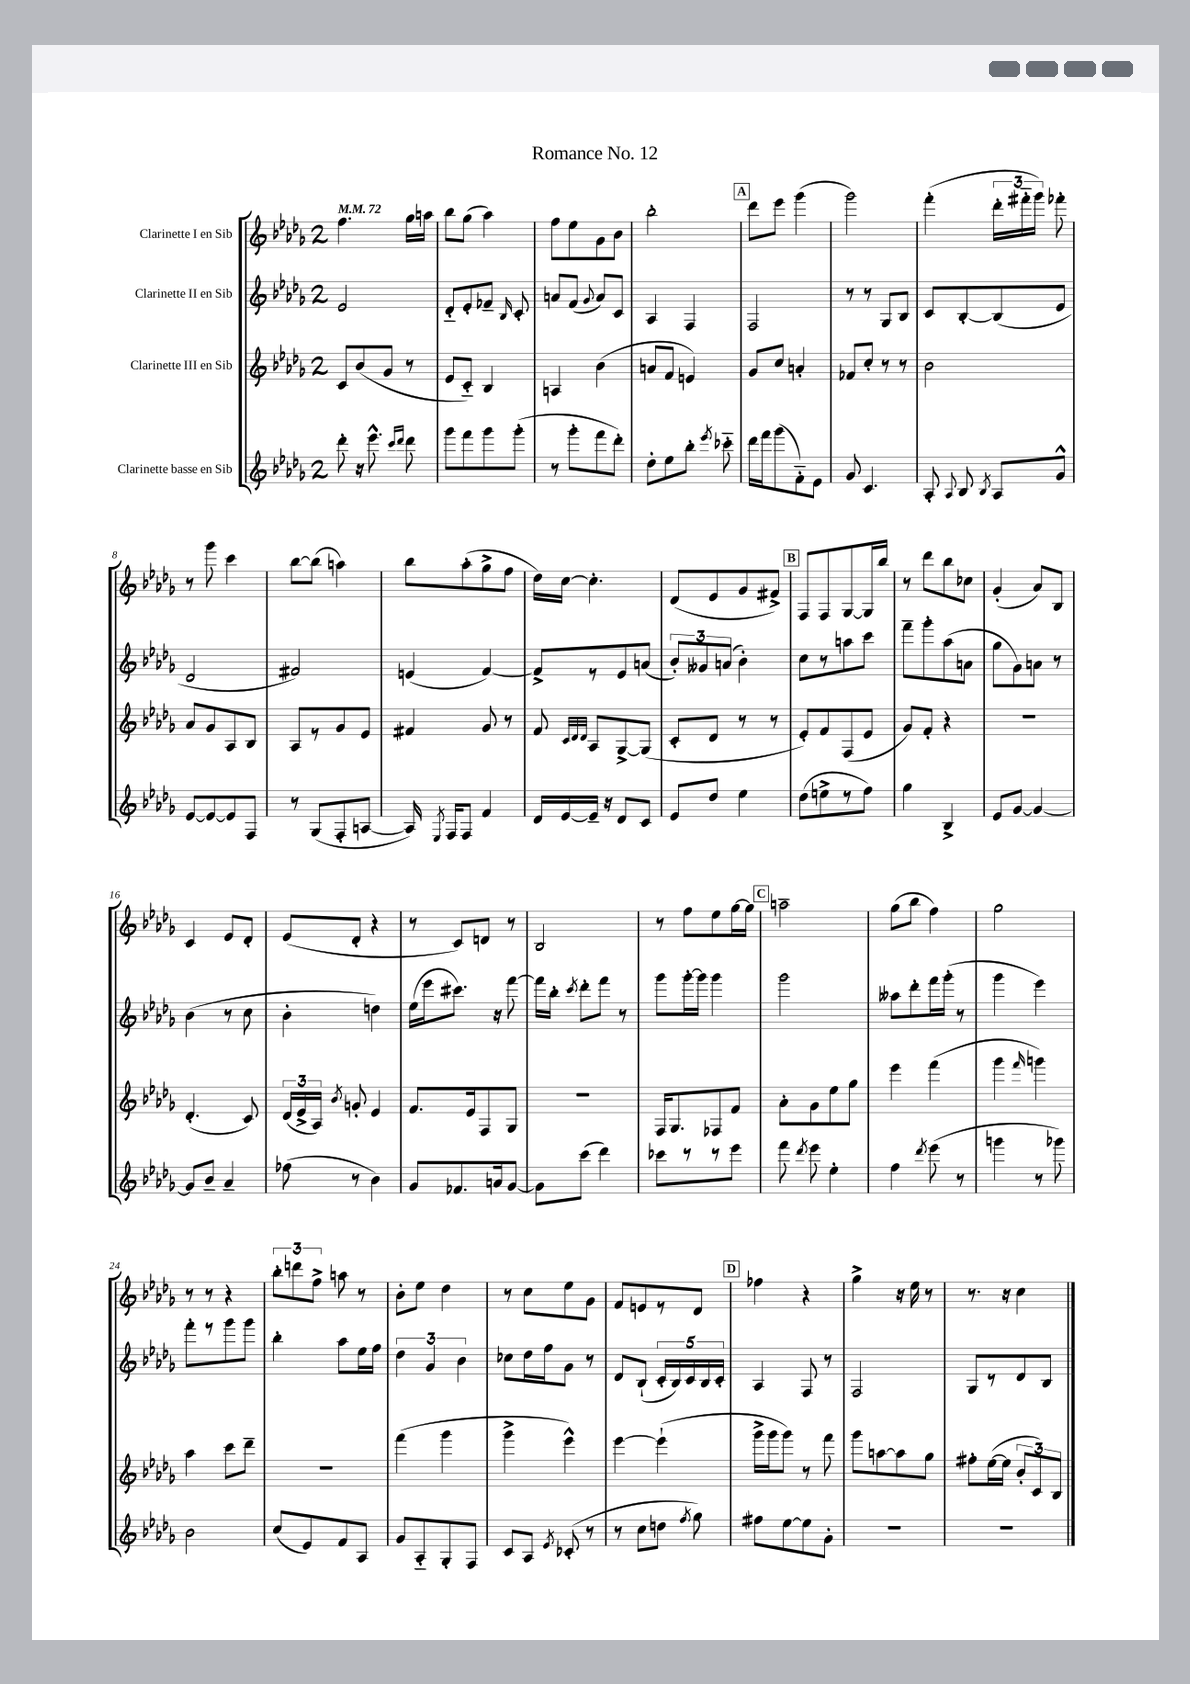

**kern	**kern	**kern	**kern
*staff4	*staff3	*staff2	*staff1
*clefG2	*clefG2	*clefG2	*clefG2
*k[b-e-a-d-g-]	*k[b-e-a-d-g-]	*k[b-e-a-d-g-]	*k[b-e-a-d-g-]
*M2/4	*M2/4	*M2/4	*M2/4
*MM72	*MM72	*MM72	*MM72
8ddd-'	8c	2e-	4.ff
16r	(8b-	.	.
8.eee-^^	.	.	.
.	8g-	.	.
16qqccc	.	.	.
16qqddd-	.	.	.
8ddd-	8r	.	16gg-
.	.	.	16aa
=	=	=	=
8ggg-	8e-	8d-'~	8bb-
8fff	8c'~)	8e-'	(8gg-
8ggg-	4B-	8f-~	4aa-)
.	.	16qqB-	.
(8ggg-'	.	8c'	.
=	=	=	=
8r	4A	8a	8ff
8ggg-'	.	(8f	8ee-
.	.	8qqg-	.
8fff	(4b-	8a)	8g-
8ddd-')	.	8c	8b-
=	=	=	=
8dd-'	8a	4A-	2bb-'
8ee-	8f	.	.
8bb-'	4e)	4F	.
8qeee-	.	.	.
8ccc-'~	.	.	.
=	=	=	=
16ddd-	8g-	2F	8ddd-
16fff	.	.	.
(8ggg-	8cc	.	8eee-
8f'~)	4a'	.	(4ggg-
8e-	.	.	.
=	=	=	=
8g-	8f-	8r	2ggg-)
4.c	8cc'	8r	.
.	8r	8G-	.
.	8r	8B-	.
=	=	=	=
8A-'	2b-	8c	(4fff'
8qqA-	.	.	.
8B-	.	[8B-'	.
8qB-	.	.	.
8A-	.	(8B-]	24ddd-'
.	.	.	24fff#'~
.	.	.	24ggg-)
8g-^^	.	8e-	8fff-'
=	=	=	=
[8e-	8a-	2d-	8r
8e-_	8g-	.	8ggg-
8e-]	8A-	.	4ccc
8F	8B-	.	.
=	=	=	=
8r	8A-	2f#)	[8bb-
(8G-	8r	.	(8bb-]
8F'	8g-	.	4aa)
[8A	8e-	.	.
=	=	=	=
16A])	4f#	(4e	8bb-
8qE-	.	.	.
16F	.	.	.
8F	.	.	(8aa-'
4f	8g-	[4f)	8gg-^
.	8r	.	8ff
=	=	=	=
16d-	8f	8f^]	16dd-)
[16e-	.	.	[16cc
.	32qqc	.	.
.	32qqd-	.	.
.	32qqd-	.	.
16e-~]	8A-	8r	4.cc']
16r	.	.	.
8d-	[8G-^	8e-	.
8c	(8G-]	(8a	.
=	=	=	=
8e-	8c'	12b-')	(8d-
.	.	12g--	.
8dd-	8d-	.	8e-
.	.	(12a	.
4ee-	8r	4b-')	8g-
.	8r	.	8f#^)
=	=	=	=
(8dd-	8e-')	8cc	8F
8ee^	8f	8r	8F
8r	(8F	8aa	[8G-
8ff)	8e-	8ccc	16G-]
.	.	.	16bb-
=	=	=	=
4gg-	8g-)	8fff~	8r
.	8f'	8ggg-'	8ddd-
4B-^	4r	(8aa-	8bb-
.	.	8a	8cc-
=	=	=	=
8e-	2r	8gg-	(4g-'
[8g-	.	8g-)	.
4g-_	.	8a	8a-)
.	.	8r	8B-
=	=	=	=
8g-]	(4.d-'	(4b-	4c
8b-~	.	.	.
4a-~	.	8r	8e-
.	8c)	8cc	8d-'
=	=	=	=
(8ff-	(24d-	4b-'	(8e-
.	24e-^	.	.
.	24A-)	.	.
.	8qb-	.	.
8r	8g'	.	8d-'
4b-)	4e-	4dd)	4r
=	=	=	=
8g-	8.f	(16ee-	8r
.	.	16eee-	.
8.f-	.	8.ccc#)	8c)
.	16e-	.	.
.	8F	.	8d
16a	.	16r	.
[8g-	8G-	[8fff	8r
=	=	=	=
8g-]	2r	16fff]	2B-
.	.	16bb-'	.
.	.	8qccc	.
(8ccc	.	8ddd-'	.
4ddd-)	.	8fff	.
.	.	8r	.
=	=	=	=
8ccc-	16F	8ggg-	8r
.	8.G-	.	.
8r	.	[16ggg-'	8ff
.	.	16ggg-]	.
8r	8F-	4ggg-	8ee-
8eee-	8f	.	[16gg-
.	.	.	16gg-]
=	=	=	=
8fff	8a-'	2ggg-	2aa~
8qddd-	.	.	.
8eee-	8g-	.	.
4ee-'	8ee-	.	.
.	8gg-	.	.
=	=	=	=
4ff	4eee-	8aa--	(8gg-
.	.	8ddd-'	8bb-
8qddd-	.	.	.
(8eee-	(4fff	16fff	4ff)
.	.	(16ggg-'	.
8r	.	8r	.
=	=	=	=
4ggg	4ggg-	4ggg-	2gg-
.	16qqfff	.	.
8r	4ggg)	4eee-)	.
8ggg-)	.	.	.
=	=	=	=
2b-	4aa-	8fff'	8r
.	.	8r	8r
.	8ccc	8ggg-	4r
.	8ddd-~	8ggg-	.
=	=	=	=
(8cc	2r	4bb-'	12bb-'
.	.	.	12ddd
8e-)	.	.	.
.	.	.	12ff^
8f	.	8aa-	8aa
8A-	.	16ee-	8r
.	.	16ff	.
=	=	=	=
8g-	(4fff	6dd-	8b-'
8A-'~	.	.	8ee-
.	.	6g-	.
8G-'	4ggg-	.	4dd-
.	.	6b-	.
8F	.	.	.
=	=	=	=
8c	4ggg-^	8cc-	8r
8A-	.	16dd-	8cc
.	.	16ff	.
8qe-	.	.	.
(8c-'	4eee-^^)	8g-	8ee-
8r	.	8r	8g-
=	=	=	=
8r	[4eee-	8d-	8f
8cc	.	(8B-`	8e
8dd	(4eee-`]	20c'	8r
.	.	20B-)	.
.	.	20c	.
8qff	.	.	.
8gg-)	.	.	8d-
.	.	20B-	.
.	.	20c'	.
=	=	=	=
8ff#	16ggg-^	4A-	4ff-
.	16ggg-	.	.
[8ee-	8ggg-)	.	.
8ee-]	8r	8F	4r
8g-'	8fff	8r	.
=	=	=	=
2r	8ggg-	2F	4gg-^
.	[8aa	.	.
.	8aa]	.	16r
.	.	.	16ee-
.	8gg-	.	8r
=	=	=	=
2r	8ff#'	8G-	8.r
.	([16ee-	8r	.
.	16ee-]	.	16r
.	12b-'	8d-	4cc
.	12c)	.	.
.	.	8B-	.
.	12B-	.	.
==	==	==	==
*-	*-	*-	*-
